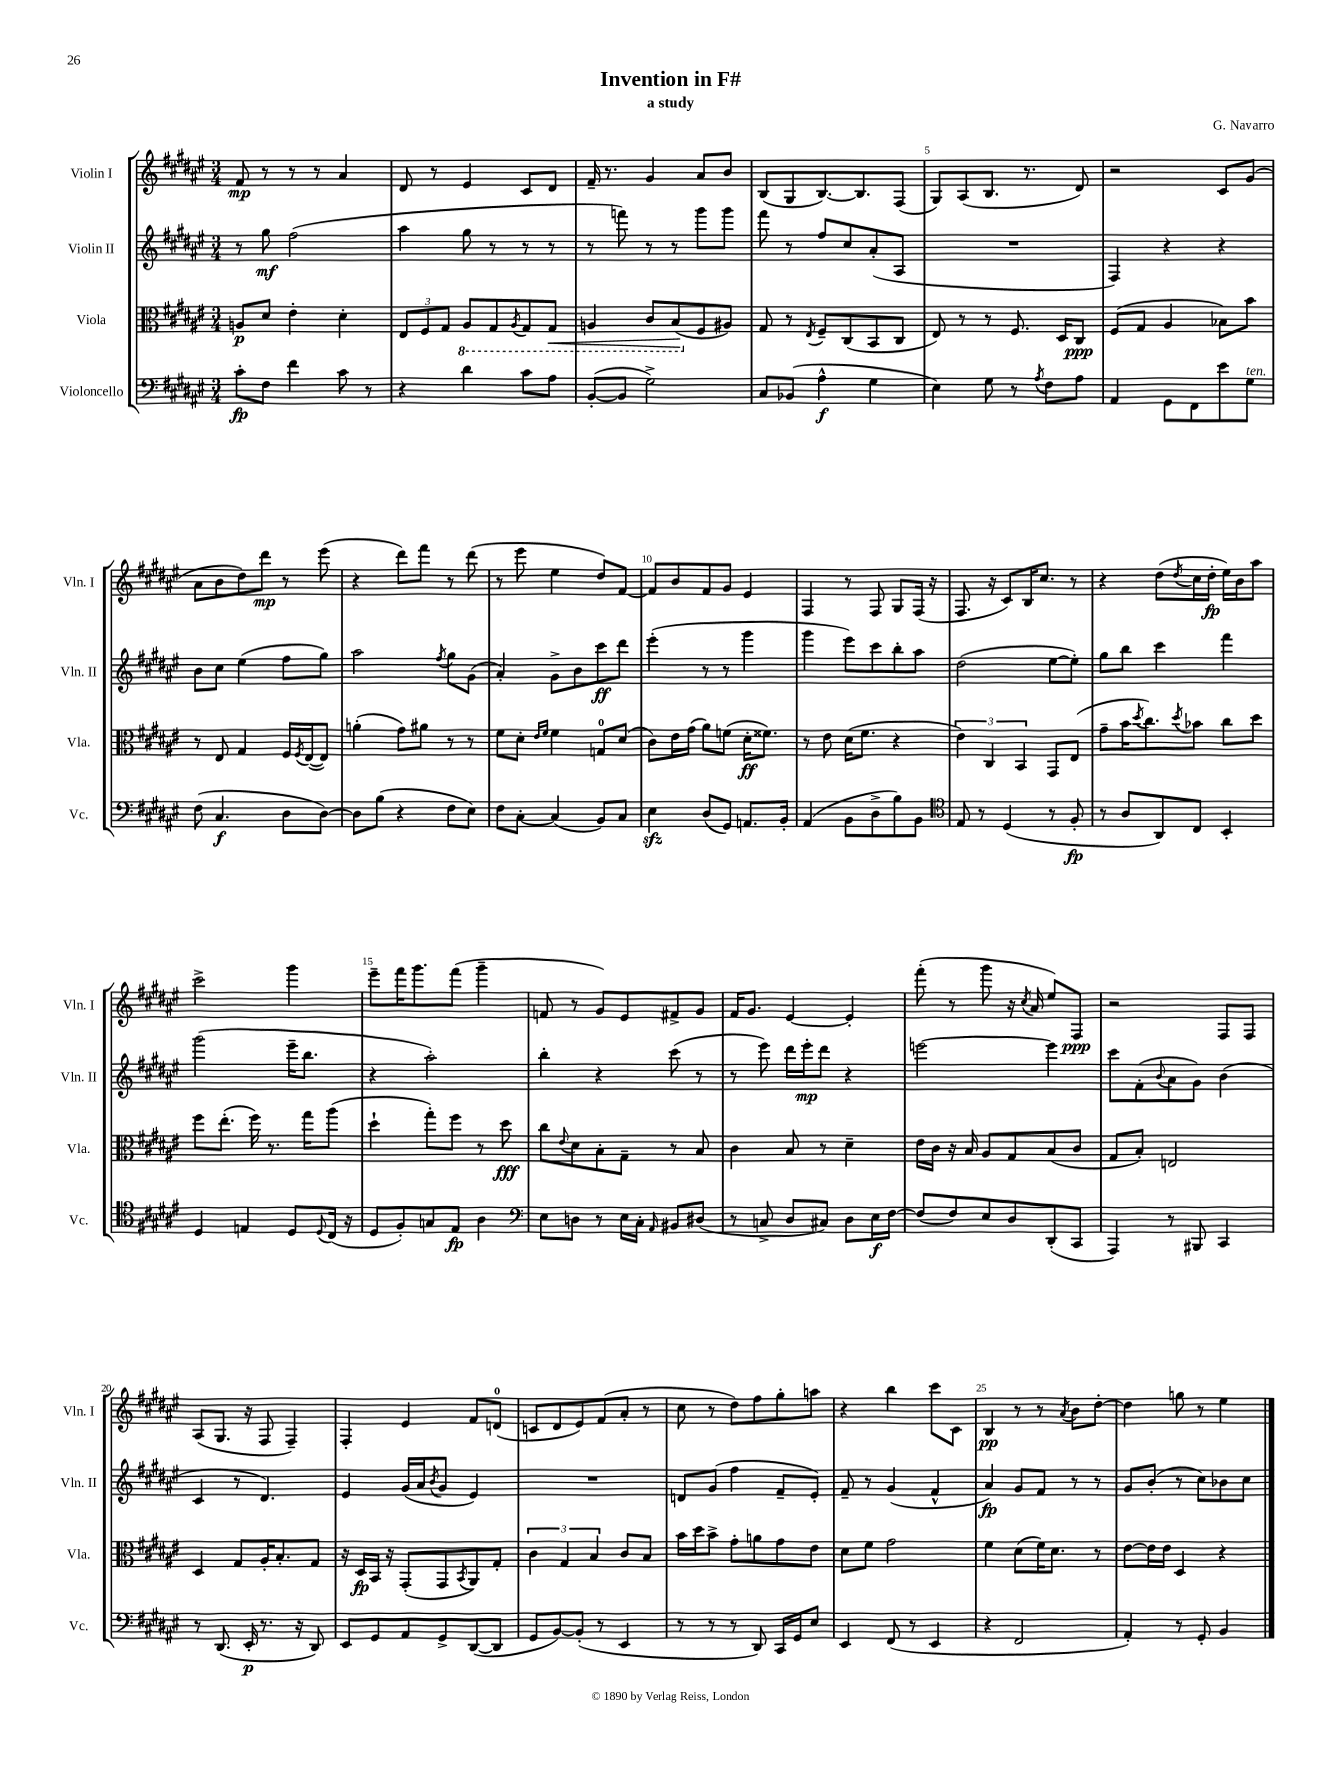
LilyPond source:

\header { title = "Invention in F#" composer = "G. Navarro" subtitle = "a study" }
<<
\new StaffGroup <<
\new Staff = "s0" \with { instrumentName = "Violin I" shortInstrumentName = "Vln. I" } {
    \clef treble \key fis \major \numericTimeSignature \time 3/4
    fis'8\mp r8 r8 r8 ais'4 |
    dis'8 r8 eis'4 cis'8 dis'8 |
    fis'16-- r8. gis'4 ais'8 b'8 |
    b8( gis8 b8.~) b8. fis8( |
    gis8) ais8( b8. r8. dis'8) |
    r2 cis'8 gis'8( |
    ais'8 b'8 dis''8) dis'''8\mp r8 eis'''8( |
    r4 dis'''8) fis'''8 r8 dis'''8( |
    r8 eis'''8 eis''4 dis''8) fis'8~ |
    fis'8 b'8 fis'8 gis'8 eis'4 |
    fis4 r8 fis8 gis8 fis16( r16 |
    fis8. r16 cis'8) b16 cis''8. r8 |
    r4 dis''8( \acciaccatura { dis''8 } cis''16 dis''16-.\fp eis''16) b'16 ais''8 |
    cis'''2-> gis'''4 |
    eis'''8-- fis'''16 gis'''8. fis'''8( gis'''4-- |
    f'8 r8 gis'8) eis'8 fis'8-> gis'8 |
    fis'16 gis'8. eis'4~ eis'4-. |
    fis'''8-.( r8 gis'''8 r16 \acciaccatura { cis''8 } ais'16 eis''8) fis8\ppp |
    r2 fis8 fis8 |
    ais8( gis8. r16 fis8 fis4--) |
    fis4-. eis'4 fis'8 d'8-0( |
    c'8 dis'8 eis'8) fis'8( ais'8-. r8 |
    cis''8 r8 dis''8) fis''8 gis''8-. a''8 |
    r4 b''4 cis'''8 cis'8 |
    b4\pp r8 r8 \acciaccatura { ais'8 } b'8 dis''8~-. |
    dis''4 g''8 r8 eis''4 \bar "|." |
}
\new Staff = "s1" \with { instrumentName = "Violin II" shortInstrumentName = "Vln. II" } {
    \clef treble \key fis \major \numericTimeSignature \time 3/4
    r8 gis''8\mf fis''2( |
    ais''4 gis''8 r8 r8 r8 |
    r8 f'''8) r8 r8 gis'''8 gis'''8 |
    fis'''8 r8 fis''8 cis''8 ais'8-.( ais8 |
    R2. |
    fis4) r4 r4 |
    b'8 cis''8 eis''4( fis''8 gis''8) |
    ais''2 \acciaccatura { fis''8 } gis''8 gis'8( |
    ais'4-.) gis'8-> b'8 cis'''8\ff dis'''8 |
    eis'''4-.( r8 r8 gis'''4 |
    gis'''4 eis'''8) cis'''8 b''8-. ais''8 |
    dis''2( eis''8~ eis''8-.) |
    gis''8 b''8 cis'''4 fis'''4 |
    gis'''2( eis'''16-- b''8. |
    r4 ais''2-.) |
    b''4-. r4 cis'''8( r8 |
    r8 eis'''8) dis'''16 eis'''16-.\mp dis'''8 r4 |
    e'''2~ e'''4 |
    cis'''8 fis'8-.( \appoggiatura { b'8 } ais'8 gis'8) b'4( |
    cis'4 r8 dis'4.) |
    eis'4 gis'16( ais'16 \acciaccatura { b'8 } gis'8 eis'4) |
    R2. |
    d'8 gis'8( fis''4 fis'8-- eis'8-.) |
    fis'8-- r8 gis'4( fis'4-^ |
    ais'4\fp) gis'8 fis'8 r8 r8 |
    gis'8 b'8-.( r8 cis''8) bes'8 cis''8 \bar "|." |
}
\new Staff = "s2" \with { instrumentName = "Viola" shortInstrumentName = "Vla." } {
    \clef alto \key fis \major \numericTimeSignature \time 3/4
    a8\p dis'8 eis'4-. dis'4-. |
    \tuplet 3/2 { eis8 fis8 gis8 } \ottava #-1 ais,8 gis,8 \acciaccatura { ais,8 } gis,8 gis,8\< |
    a,4 cis8 b,8\!( \ottava #0 fis8 ais!8) |
    gis8 r8 \acciaccatura { eis8 } fis8-- cis8( b,8 cis8 |
    eis8) r8 r8 fis8. dis16 cis8\ppp |
    fis8( gis8 ais4 bes8) b'8 |
    r8 eis8 gis4 fis16 \acciaccatura { fis8 } eis16~( eis8) |
    a'4-.( gis'8) ais'8 r8 r8 |
    fis'8 dis'8-. \grace { eis'16 fis'16 } fis'4 g8-0 dis'8( |
    cis'8) eis'16 gis'16( ais'8) f'8( dis'16-.\ff fisis'8.) |
    r8 eis'8 dis'16( fis'8. r4 |
    \tuplet 3/2 { eis'4) cis4 b,4 } gis,8 eis8( |
    gis'8-- b'16 \acciaccatura { dis''8 } cis''8.) \acciaccatura { dis''8 } bes'8 cis''8 dis''8 |
    fis''8 eis''8.-.( fis''16) r8. gis''16 ais''8( |
    dis''4-! gis''8-.) fis''8 r8 dis''8\fff |
    cis''8 \appoggiatura { eis'8 } dis'8 b8-. gis8-- r8 b8 |
    cis'4 b8 r8 dis'4-- |
    eis'16 cis'16 r16 b16 ais8 gis8 b8( cis'8 |
    gis8 b8-.) e2 |
    dis4 gis8 ais16-. b8.-. gis8 |
    r16 dis16\fp b,16 r16 gis,8-.( gis,8 \acciaccatura { b,8 } ais,8) gis8-. |
    \tuplet 3/2 { cis'4 gis4 b4 } cis'8 b8 |
    b'16 dis''16 b'8-> gis'8-. a'8 gis'8 eis'8 |
    dis'8 fis'8 gis'2 |
    fis'4 dis'8( fis'16) dis'8. r8 |
    eis'8~ eis'16 eis'16 dis4 r4 \bar "|." |
}
\new Staff = "s3" \with { instrumentName = "Violoncello" shortInstrumentName = "Vc." } {
    \clef bass \key fis \major \numericTimeSignature \time 3/4
    cis'8-.\fp fis8 fis'4 cis'8 r8 |
    r4 dis'4 cis'8 ais8 |
    b,8~-.( b,8 gis2->) |
    cis8 bes,8( ais4-^\f gis4 |
    eis4) gis8 r8 \acciaccatura { ais8 } fis8 ais8 |
    ais,4 gis,8 fis,8 eis'8 gis8^\markup { \italic "ten." } |
    fis8( cis4.\f dis8 dis8~) |
    dis8 b8( r4 fis8 eis8) |
    fis8 cis8~-. cis4( b,8) cis8 |
    eis4\sfz dis8( gis,8) a,8. b,16-. |
    ais,4( b,8 dis8-> b8) b,8 |
    \clef tenor eis8 r8 dis4( r8 fis8-.\fp |
    r8 ais8 ais,8) cis8 b,4-. |
    dis4 e4 dis8 \appoggiatura { dis8 } cis16( r16 |
    dis8 fis8-.) g8 eis8\fp ais4 |
    \clef bass eis8 d8 r8 eis16 cis16-. \grace { ais,16 } bis,8 dis8( |
    r8 c8-> dis8 cis8) dis8 eis16\f fis16~ |
    fis8( fis8) eis8 dis8 dis,8-.( cis,8 |
    ais,,4) r8 bis,,8 cis,4 |
    r8 dis,8.( eis,16-.\p r8. r16 dis,8) |
    eis,8 gis,8 ais,8 gis,8-> dis,8~( dis,8 |
    gis,8 b,8~) b,8-.( r8 eis,4 |
    r8 r8 r8 dis,8) cis,16 gis,16 eis8 |
    eis,4 fis,8( r8 eis,4 |
    r4 fis,2 |
    ais,4-.) r8 gis,8-. b,4 \bar "|." |
}
>>
>>
\layout { \context { \Score \override BarNumber.break-visibility = ##(#f #t #t) barNumberVisibility = #(every-nth-bar-number-visible 5) } }
